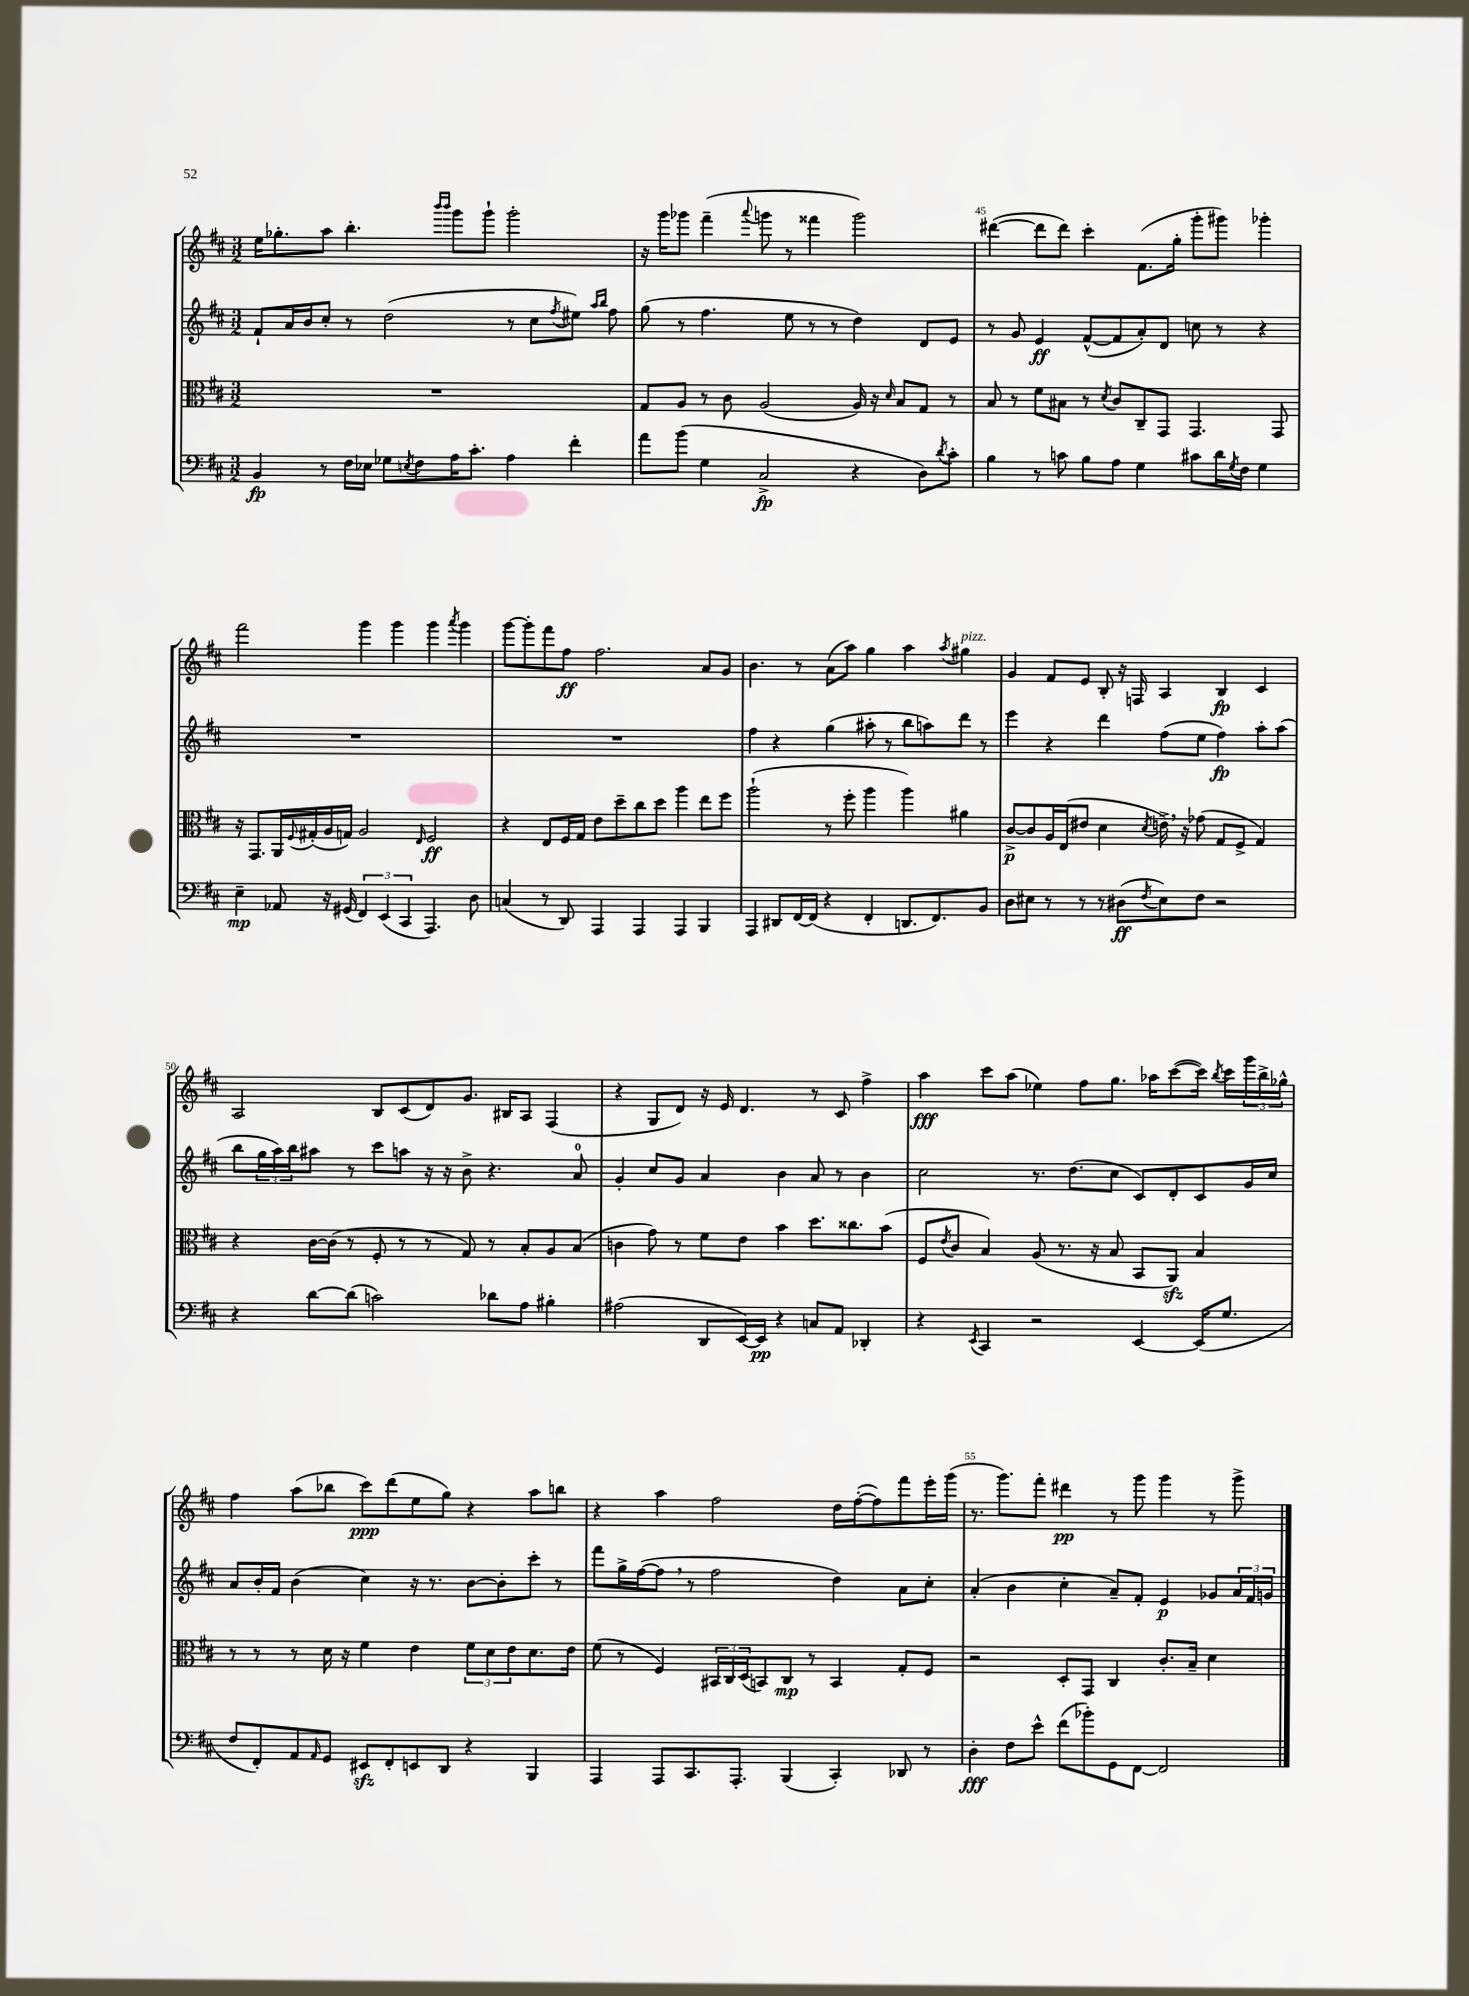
<<
\new StaffGroup <<
\new Staff = "s0" {
    \clef treble \key d \major \numericTimeSignature \time 3/2
    e''16 ges''8.-. a''8 b''4.-. \grace { b'''16 b'''16 } g'''8 g'''8-! g'''2-. |
    r16 g'''16 ges'''8 fis'''4--( \appoggiatura { a'''8 } g'''8 r8 fisis'''4 g'''2) |
    dis'''4~( dis'''8 dis'''8) cis'''4-. fis'8.( g''16-. g'''8-. gis'''8) ges'''4-. |
    fis'''2 g'''4 g'''4 g'''4 \acciaccatura { a'''8 } g'''4 |
    g'''8~ g'''8-. fis'''8 fis''8\ff fis''2. a'8 g'8 |
    b'4. r8 a'8( a''8) g''4 a''4 \acciaccatura { a''8 } gis''4^\markup { \italic "pizz." } |
    g'4 fis'8 e'8 b8-. r16 f16 a4 b4\fp cis'4 |
    a2 b8 cis'8( d'8) g'8. bis16 a8 fis4( |
    r4 g8 d'8) r16 e'16 d'4. r8 cis'8 fis''4-> |
    a''4\fff cis'''8 a''8( ees''4) fis''8 g''8. aes''16 cis'''8~( cis'''16) \acciaccatura { b''8 } cis'''16 \tuplet 3/2 { g'''16 b''16-> ges''16-^ } |
    fis''4 a''8( bes''8 cis'''8\ppp) d'''8( e''8 g''8) r4 a''8 b''8 |
    r4 a''4 fis''2 d''16 fis''16~-.( fis''8) fis'''8 e'''16-. g'''16( |
    r8. g'''8.) fis'''8-. dis'''4\pp r8 g'''8 g'''4 r8 g'''8-> \bar "|." |
}
\new Staff = "s1" {
    \clef treble \key d \major \numericTimeSignature \time 3/2
    fis'8-! a'16 b'16 cis''8-. r8 d''2( r8 cis''8 \acciaccatura { fis''8 } eis''8) \grace { a''16 b''16 } fis''8 |
    g''8( r8 fis''4. e''8 r8 r8 d''4) d'8 e'8 |
    r8 g'8 e'4\ff fis'8~-^( fis'8 a'8-.) d'8 c''8 r8 r4 |
    R1. |
    R1. |
    fis''4 r4 g''4( ais''8-. r8 b''8 a''8) d'''8 r8 |
    e'''4 r4 d'''4 fis''8( e''8 fis''4\fp) a''8-. a''8( |
    b''8 \tuplet 3/2 { g''16 a''16) b''16 } ais''8 r8 cis'''8 a''8 r16 r16 b'8-> r4. a'8-0 |
    g'4-. cis''8 g'8 a'4 b'4 a'8 r8 b'4 |
    cis''2 r8. d''8.( cis''8 cis'8) d'8-. cis'8 g'16 cis''16 |
    a'8 b'16-. fis'16 b'4( cis''4) r16 r8. b'8~ b'8-. cis'''8-. r8 |
    fis'''8 g''16-> fis''16~( fis''8 \breathe r8 fis''2 d''4) a'8 cis''8-. |
    a'4-.( b'4 cis''4-. a'8--) fis'8-. e'4\p ges'8 \tuplet 3/2 { a'16 fis'16 g'16 } \bar "|." |
}
\new Staff = "s2" {
    \clef alto \key d \major \numericTimeSignature \time 3/2
    R1. |
    g8 a8 r8 cis'8 a2( a16) r16 \grace { d'16 } b8 g8 r8 |
    b8 r8 fis'8 bis8 r8 \acciaccatura { d'8 } cis'8 cis8-- g,8 g,4. g,8 |
    r16 g,8. a,16 \appoggiatura { fis8 } gis16-.( a16 g16) a2 \grace { e16 } fis2\ff |
    r4 e8 fis16 g16 e'8 d''8-- cis''8 d''8 a''4 e''8 fis''8 |
    a''2-!( r8 fis''8-. a''4 a''4) ais'4 |
    cis'8~->\p cis'8 a16 e16( eis'8 d'4 \acciaccatura { d'8 } e'16->) \breathe r16 ges'8( g8 fis8-> g4) |
    r4 cis'16~ cis'16( r8 fis8-. r8 r8 g8) r8 b8-. a8 b8( |
    c'4 g'8) r8 fis'8 e'8 b'4 d''8. cisis''8. b'8( |
    fis8 \acciaccatura { e'8 } cis'8 b4) a8( r8. r16 b8 b,8 a,8\sfz) b4 |
    r8 r8 r8 d'16 r16 fis'4 e'4 \tuplet 3/2 { fis'8 d'8 e'8 } d'8. e'16 |
    fis'8( r8 fis4) \tuplet 3/2 { bis,16 cis16 d16( } b,8) cis8\mp r8 b,4 g8-. fis8 |
    r2 d8-. g,8 cis4 cis'8.-. b16-- d'4 \bar "|." |
}
\new Staff = "s3" {
    \clef bass \key d \major \numericTimeSignature \time 3/2
    b,4\fp r8 fis16 ees16 ges8 \acciaccatura { e8 } fis8 a16 cis'8.-. a4 fis'4-. |
    a'8 b'8( g4 cis2->\fp r4 d8) \acciaccatura { d'8 } cis'8-. |
    b4 r8 c'8 b8 a8 g4 cis'8 d'16 \acciaccatura { g8 } fis16 g4 |
    e4--\mp aes,8 r16 gis,16( \tuplet 3/2 { fis,4) e,4( cis,4 } a,,4.) d8 |
    c4( r8 d,8) a,,4 a,,4 a,,4 b,,4 |
    a,,4 dis,8 fis,16~ fis,16( r4 fis,4-. d,8. fis,8.) b,8 |
    d8 eis8 r8 r8 r8 dis8\ff( \acciaccatura { fis8 } eis8) fis8 r2 |
    r4 d'8~ d'8( c'2) des'8 a8 bis4-. |
    ais2( d,8 e,16~) e,16\pp r4 c8 a,8 des,4-. |
    r4 \acciaccatura { e,8 } cis,4 r2 e,4~ e,16( g8. |
    fis8 fis,8-.) a,8 \grace { a,16 } g,8 eis,8\sfz fis,8-. e,8 d,8 r4 b,,4 |
    a,,4 a,,8 cis,8. a,,8.-. b,,4( cis,4-.) des,8 r8 |
    d4-.\fff fis8 e'8-^ fis'8( bes'8-.) g,8 fis,8~ fis,2 \bar "|." |
}
>>
>>
\layout { \context { \Score currentBarNumber = #43 \override BarNumber.break-visibility = ##(#f #t #t) barNumberVisibility = #(every-nth-bar-number-visible 5) } }
